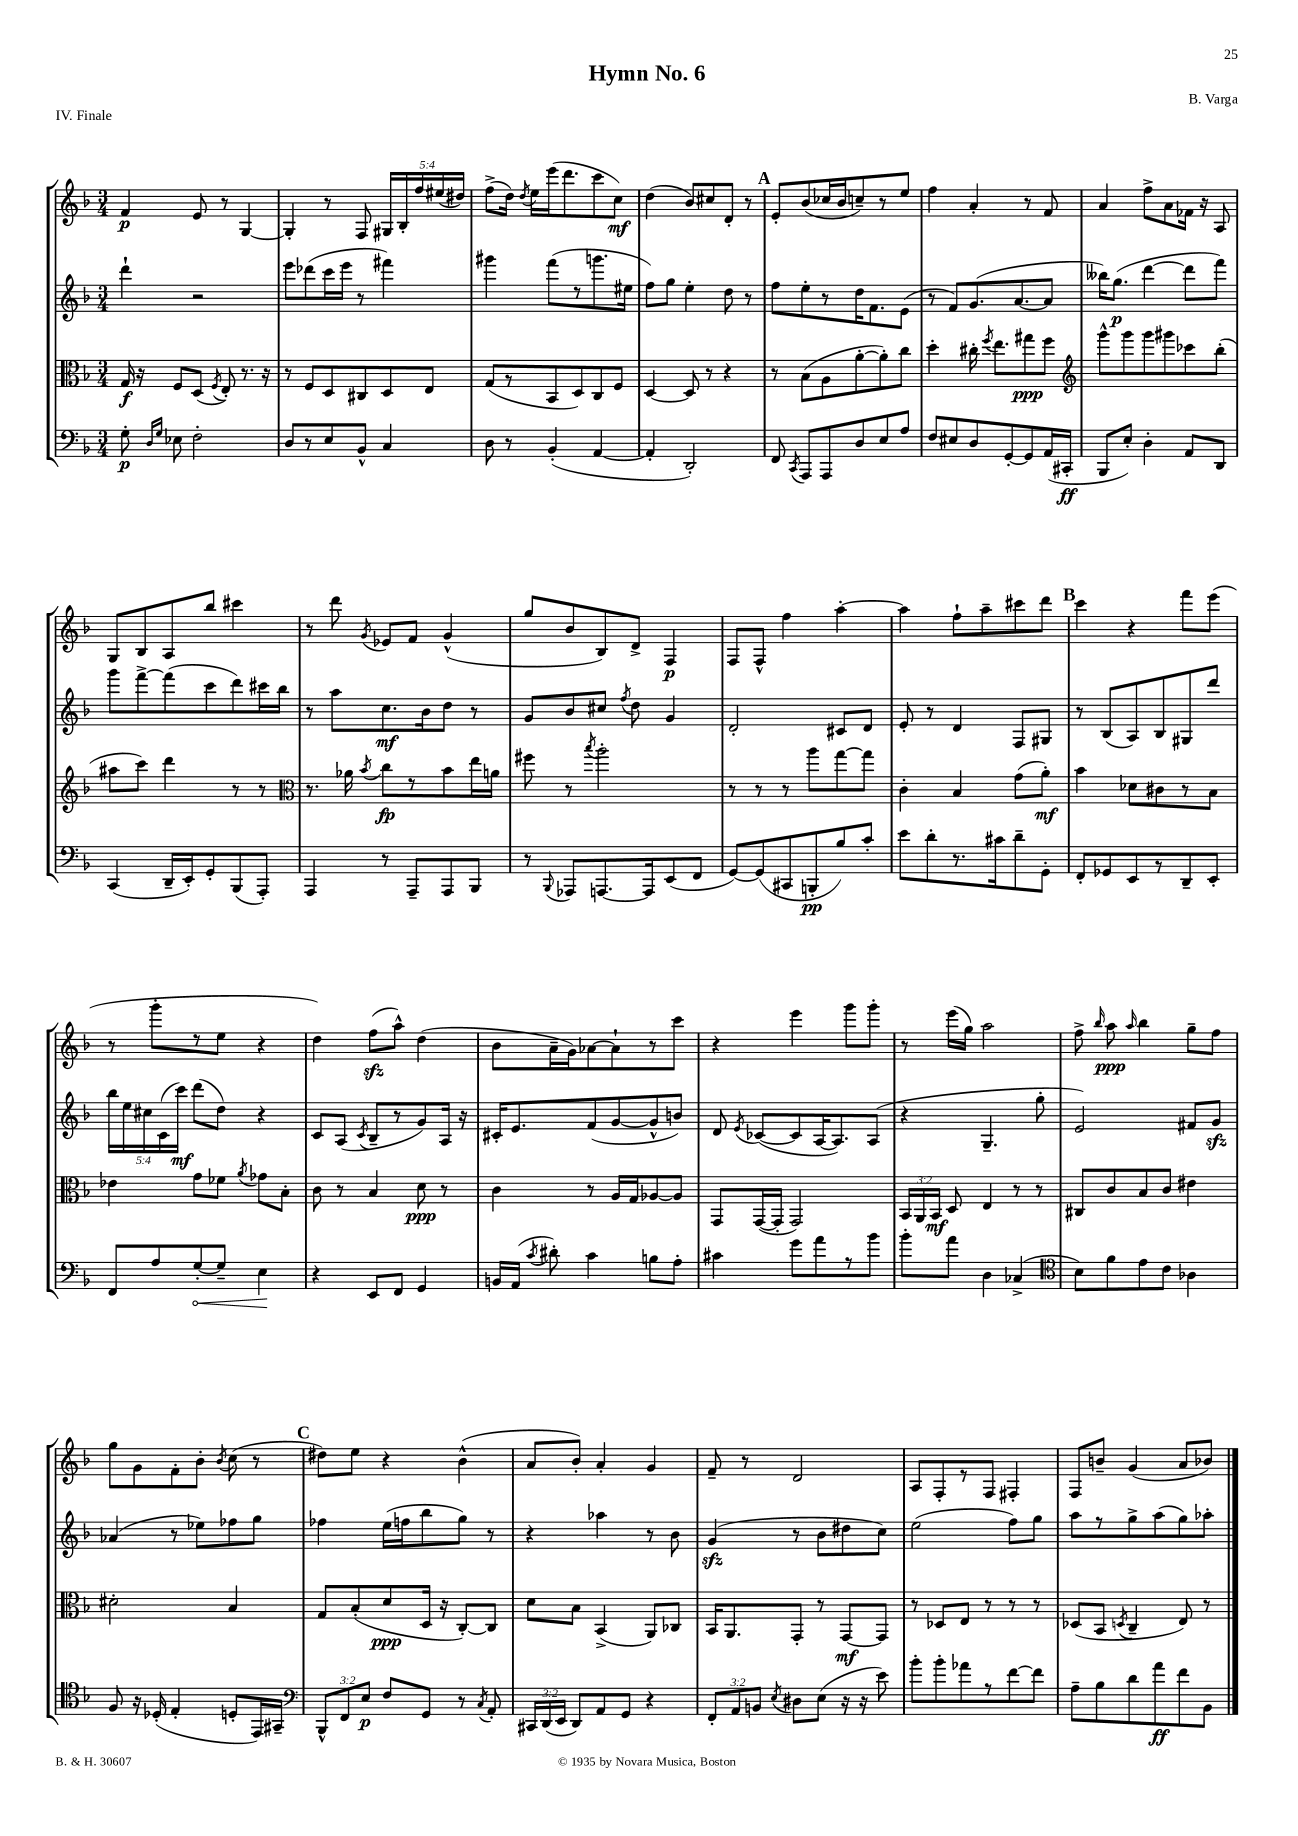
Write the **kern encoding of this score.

**kern	**kern	**kern	**kern
*staff4	*staff3	*staff2	*staff1
*clefF4	*clefC3	*clefG2	*clefG2
*k[b-]	*k[b-]	*k[b-]	*k[b-]
*M3/4	*M3/4	*M3/4	*M3/4
8G'	16G	4ddd`	4f
.	16r	.	.
16qqD	.	.	.
16qqG	.	.	.
8E-	8F	.	.
2F'	(8D	2r	8e
.	8qF	.	.
.	8E')	.	8r
.	8.r	.	[4G
.	16r	.	.
=	=	=	=
8D	8r	8eee	4G']
8r	8F	(8ddd-	.
8E	8D	16ccc	8r
.	.	16eee	.
8BB-^^	8C#	8r	8F
4C	8D	4fff#)	20G#
.	.	.	20B-'
.	.	.	20ff
.	8E	.	.
.	.	.	(20ee#
.	.	.	20dd#)
=	=	=	=
8D	(8G	4ggg#	(8ff^
8r	8r	.	16dd)
.	.	.	8qdd
.	.	.	16ee
(4BB-'	8BB-	(8fff	(16eee
.	.	.	8.ddd
.	8D)	8r	.
[4AA	8C	8.ggg	8ccc
.	8F	.	8cc)
.	.	16ee#	.
=	=	=	=
4AA']	[4D	8ff)	(4dd
.	.	8gg	.
2DD')	8D]	4ee'	8b-)
.	8r	.	8cc#
.	4r	8dd	8d'
.	.	8r	8r
=	=	=	=
8FF	8r	8ff	8e'
8qCC	.	.	.
8AAA	(8B-	8ee'	(8b-
8AAA	8A	8r	16cc-
.	.	.	16b-
8D	[8a'	16dd	8cc~)
.	.	8.f	.
8E	8a'])	.	8r
8A	8cc	(8e	8ee
=	=	=	=
8F	4dd'	8r	4ff
8E#	.	8f)	.
8D	16cc#'	(8.g	4a'
.	8qff	.	.
.	8.ee	.	.
[8GG'	.	.	.
.	.	[8.a	.
8GG]	8gg#	.	8r
(16AA	8ff	8a]	8f
16CC#'	.	.	.
=	=	=	=
*	*clefG2	*	*
8BBB-	8ggg^^	16bb--)	4a
.	.	(8.gg	.
8E')	8ggg	.	.
4D'	8ggg	[4ddd	8ff^
.	8ggg#	.	8a
8AA	8ccc-	8ddd]	16f-
.	.	.	16r
8DD	(8bb-'	8fff)	8A
=	=	=	=
(4CC	8aa#	8ggg	8G
.	8ccc)	[8fff^	8B-
16DD~	4ddd	(8fff]	8A
16EE')	.	.	.
8GG'	.	8ccc	8bb-
(8BBB-	8r	8ddd)	4ccc#
8AAA')	8r	16ccc#	.
.	.	16bb-	.
=	=	=	=
*	*clefC3	*	*
4AAA	8.r	8r	8r
.	.	8aa	8ddd
.	16a-	.	.
.	8qb-	.	8qg
8r	8cc	8.cc	8e-
8AAA~	8r	.	8f
.	.	16b-	.
8AAA	8b-	8dd	(4g^^
8BBB-	16ee	8r	.
.	16a	.	.
=	=	=	=
8r	8ff#	8g	8gg
8qqBBB-	.	.	.
8AAA-	8r	8b-	8b-
.	8qbb-	.	.
[8.AAA	2aa'	8cc#	8B-)
.	.	8qff	.
.	.	8dd	8d^
16AAA]	.	.	.
(8EE	.	4g	4F
8FF	.	.	.
=	=	=	=
[8GG)	8r	2d'	8F
(8GG]	8r	.	8F^^
8CC#	8r	.	4ff
8BBB'	8aa	.	.
8B-)	[8gg	8c#	[4aa'
8c'	8gg]	8d	.
=	=	=	=
8e	4c'	8e'	4aa]
8d'	.	8r	.
8.r	4B-	4d	8ff`
.	.	.	8aa~
16c#	.	.	.
8d~	(8g	8F	8ccc#
8GG'	8a')	8G#	8ddd
=	=	=	=
8FF'	4b-	8r	4ccc
8GG-	.	(8B-	.
8EE	8d-	8A)	4r
8r	8c#	8B-	.
8DD~	8r	8G#	8fff
8EE'	8B-	8ddd	(8eee
=	=	=	=
8FF	4e-	20bb-	8r
.	.	20ee	.
.	.	20cc#	.
8A	.	.	8ggg'
.	.	(20c	.
.	.	20ccc)	.
[8G'	8g	(8ddd	8r
8G~]	8f-	8dd)	8ee
.	8qa	.	.
4E	8g-	4r	4r
.	8B-'	.	.
=	=	=	=
4r	8c	8c	4dd)
.	8r	(8A	.
.	.	8qc	.
8EE	4B-	8B-~	(8ff
8FF	.	8r	8aa^^)
4GG	8d	8g)	(4dd
.	8r	16A	.
.	.	16r	.
=	=	=	=
16BB	4c	16c#'	8b-
(16AA	.	8.e	.
8qc	.	.	.
8d#')	.	.	16a~
.	.	.	16g)
4c	8r	(8f	[8a-
.	16A	[8g	8a-`]
.	16G	.	.
8B	[8A-	8g^^]	8r
8A'	8A-]	8b)	8ccc
=	=	=	=
4c#	8GG	8d	4r
.	.	8qe	.
.	([16GG	([8c-	.
.	16GG']	.	.
8g	2GG)	8c-]	4eee
8a	.	[16A	.
.	.	8.A])	.
8r	.	.	8ggg
8b-	.	(8A	8ggg'
=	=	=	=
8b-'	24BB-	4r	8r
.	24AA	.	.
.	24BB-	.	.
8a	8D	.	(16eee
.	.	.	16gg)
4D	4E	4.G~	2aa
(4C-^	8r	.	.
.	8r	8gg'	.
=	=	=	=
*clefC4	*	*	*
8B-)	8C#	2e)	8ff^
.	.	.	16qqbb-
8f	8c	.	8aa
.	.	.	16qqaa
8e	8B-	.	4bb-
8c	8c	.	.
4A-	4e#	8f#	8gg~
.	.	8g	8ff
=	=	=	=
8F	2d#'	(4a-	8gg
16r	.	.	8g
(16D-'	.	.	.
4E'	.	8r	8f'
.	.	8ee-)	8b-'
.	.	.	8qb-
8D'	4B-	8ff-	(8cc
16EE)	.	8gg	8r
16GG#~	.	.	.
=	=	=	=
*clefF4	*	*	*
12BBB-^^	8G	4ff-	8dd#)
12FF	.	.	.
.	(8B-'	.	8ee
12E	.	.	.
8F	8d	(16ee	4r
.	.	16ff	.
8GG	16D	8bb-	.
.	16r	.	.
8r	[8C')	8gg)	(4b-^^
8qC	.	.	.
8AA'	8C]	8r	.
=	=	=	=
24CC#	8d	4r	8a
(24DD	.	.	.
24EE	.	.	.
8DD)	8B-	.	8b-')
8AA	(4BB-^	4aa-	4a'
8GG	.	.	.
4r	8AA)	8r	4g
.	8C-	8b-	.
=	=	=	=
12FF'	16BB-	(4g	8f~
.	8.AA	.	.
12AA	.	.	.
.	.	.	8r
12BB	.	.	.
8qE	.	.	.
8D#	8GG'	8r	2d
(8E	8r	8b-	.
16r	[8GG	8dd#	.
16r	.	.	.
8e)	8GG]	8cc)	.
=	=	=	=
8b-'	8r	(2ee	8A
8b-'	8D-	.	8F'
8a-	8E	.	8r
8r	8r	.	8F
[8f	8r	8ff)	4F#'
8f]	8r	8gg	.
=	=	=	=
8A~	(8D-	8aa	8F
8B-	8BB-	8r	8b~
.	8qD	.	.
8d	4C~	8gg^	(4g
8a	.	(8aa	.
8f	8E)	8gg)	8a
8BB-	8r	8aa-'	8b-)
==	==	==	==
*-	*-	*-	*-
